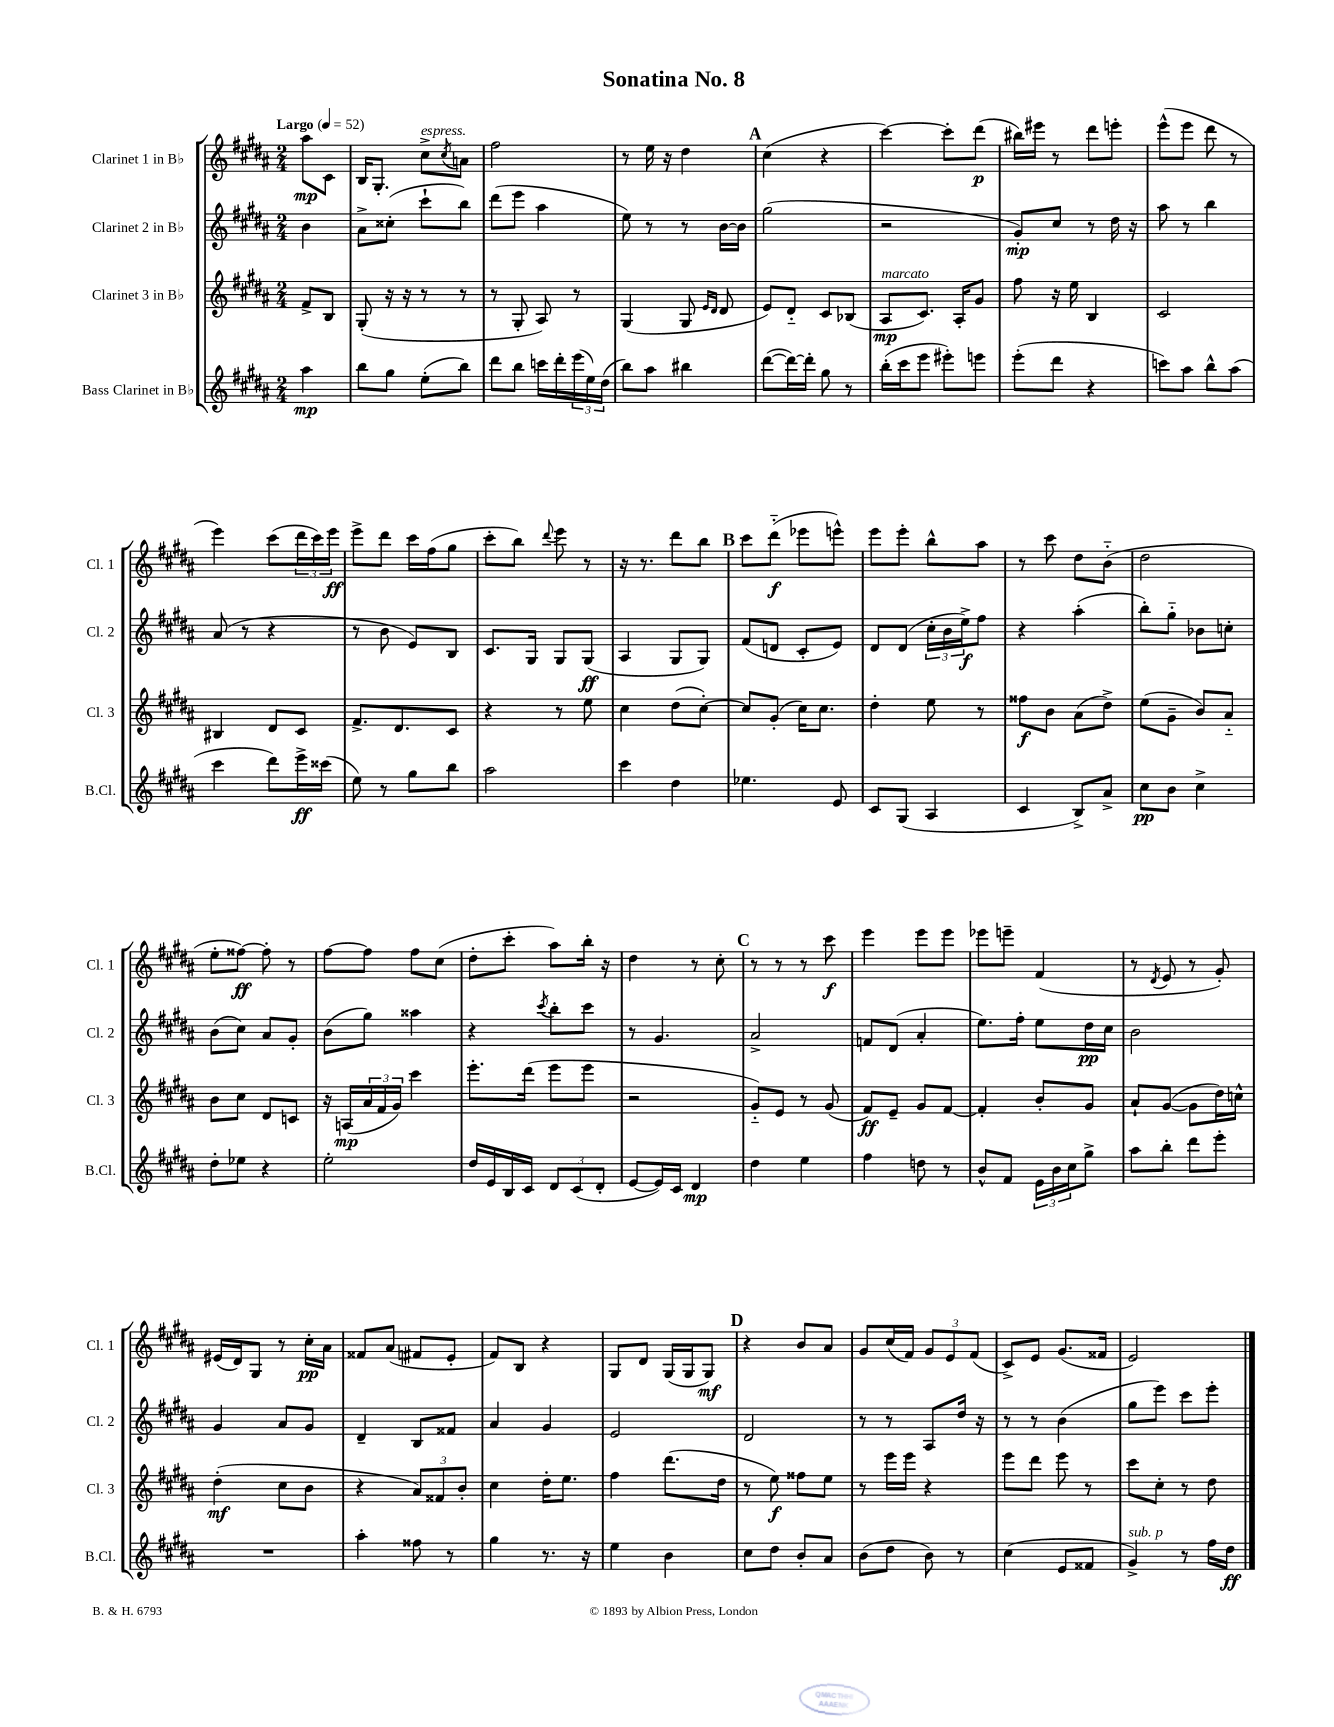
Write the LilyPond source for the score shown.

\header { title = "Sonatina No. 8" }
<<
\new StaffGroup <<
\new Staff = "s0" \with { instrumentName = "Clarinet 1 in Bb" shortInstrumentName = "Cl. 1" } {
    \clef treble \key b \major \numericTimeSignature \time 2/4 \partial 4 \tempo "Largo" 4 = 52
    ais''8\mp cis'8 |
    b16 gis8.-. cis''8->^\markup { \italic "espress." } \acciaccatura { cis''8 } a'8 |
    fis''2 |
    r8 e''16 r16 dis''4 |
    \mark \markup { \bold "A" } cis''4( r4 |
    cis'''4~) cis'''8-. dis'''8\p( |
    bis''16) eis'''16 r8 dis'''8 e'''8-. |
    e'''8-^( e'''8 dis'''8 r8 |
    e'''4) cis'''8( \tuplet 3/2 { dis'''16 cis'''16) e'''16\ff } |
    e'''8-> dis'''8 cis'''16 fis''16( gis''8 |
    cis'''8-. b''8) \appoggiatura { dis'''8 } e'''8 r8 |
    r16 r8. dis'''8 b''8 |
    \mark \markup { \bold "B" } cis'''8 dis'''8-_\f( ees'''8 e'''8-^) |
    e'''8 e'''8-. b''8-^ ais''8 |
    r8 cis'''8 dis''8 b'8-_( |
    dis''2 |
    e''8-. fisis''8~\ff) fisis''8-. r8 |
    fis''8~ fis''8 fis''8 cis''8( |
    dis''8-. cis'''8-. ais''8) b''16-. r16 |
    dis''4 r8 cis''8-. |
    \mark \markup { \bold "C" } r8 r8 r8 cis'''8\f |
    e'''4 e'''8 e'''8 |
    ees'''8 e'''8-- fis'4( |
    r8 \acciaccatura { dis'8 } e'8 r8 gis'8-.) |
    eis'16( dis'16) gis8 r8 cis''16-.\pp ais'16 |
    fisis'8 ais'8( fis'8 e'8-. |
    fis'8) b8 r4 |
    gis8 dis'8 gis16( gis16 gis8\mf) |
    \mark \markup { \bold "D" } r4 b'8 ais'8 |
    gis'8 cis''16( fis'16) \tuplet 3/2 { gis'8 e'8 fis'8( } |
    cis'8->) e'8 gis'8.( fisis'16 |
    e'2) \bar "|." |
}
\new Staff = "s1" \with { instrumentName = "Clarinet 2 in Bb" shortInstrumentName = "Cl. 2" } {
    \clef treble \key b \major \numericTimeSignature \time 2/4 \partial 4
    b'4 |
    ais'8-> cisis''8-.( cis'''8-! b''8) |
    dis'''8( e'''8 ais''4 |
    e''8) r8 r8 b'16~ b'16 |
    \mark \markup { \bold "A" } gis''2( |
    r2 |
    gis'8-.\mp) cis''8 r8 dis''16 r16 |
    ais''8 r8 b''4 |
    ais'8( r8 r4 |
    r8 b'8 e'8) b8 |
    cis'8. gis16 gis8 gis8\ff( |
    ais4 gis8 gis8) |
    \mark \markup { \bold "B" } fis'8( d'8 cis'8-. e'8) |
    dis'8 dis'8( \tuplet 3/2 { cis''16-. b'16 e''16->\f) } fis''8 |
    r4 ais''4-.( |
    b''8-.) gis''8-_ bes'8 c''8-. |
    b'8( cis''8) ais'8 gis'8-. |
    b'8( gis''8) aisis''4 |
    r4 \acciaccatura { cis'''8 } b''8-. cis'''8 |
    r8 gis'4. |
    \mark \markup { \bold "C" } ais'2-> |
    f'8 dis'8( ais'4-. |
    e''8.) fis''16-. e''8 dis''16\pp cis''16 |
    b'2 |
    gis'4 ais'8 gis'8 |
    dis'4-- b8 fisis'8 |
    ais'4 gis'4 |
    e'2 |
    \mark \markup { \bold "D" } dis'2 |
    r8 r8 ais8 dis''16 r16 |
    r8 r8 b'4( |
    gis''8 e'''8) cis'''8 e'''8-. \bar "|." |
}
\new Staff = "s2" \with { instrumentName = "Clarinet 3 in Bb" shortInstrumentName = "Cl. 3" } {
    \clef treble \key b \major \numericTimeSignature \time 2/4 \partial 4
    fis'8-> b8 |
    gis8-.( r16 r16 r8 r8 |
    r8 gis8-. ais8) r8 |
    gis4( gis8 \grace { e'16 dis'16 } dis'8 |
    \mark \markup { \bold "A" } e'8) dis'8-_ cis'8 bes8( |
    ais8\mp^\markup { \italic "marcato" } cis'8.) ais16-. gis'8 |
    fis''8 r16 e''16 b4 |
    cis'2 |
    bis4 dis'8 cis'8 |
    fis'8.-> dis'8. cis'8 |
    r4 r8 e''8 |
    cis''4 dis''8( cis''8~-.) |
    \mark \markup { \bold "B" } cis''8 gis'8-.( cis''16) cis''8. |
    dis''4-. e''8 r8 |
    fisis''8\f b'8 ais'8( dis''8->) |
    e''8( gis'8-- b'8) ais'8-_ |
    b'8 cis''8 dis'8 c'8 |
    r16 a16\mp( \tuplet 3/2 { ais'16 fis'16 gis'16) } cis'''4 |
    e'''8.-. dis'''16( e'''8 e'''8 |
    r2 |
    \mark \markup { \bold "C" } gis'8-_) e'8 r8 gis'8( |
    fis'8\ff) e'8-- gis'8 fis'8~ |
    fis'4-. b'8-. gis'8 |
    ais'8-! gis'8~( gis'8 dis''16) c''16-^ |
    dis''4-.\mf( cis''8 b'8 |
    r4 \tuplet 3/2 { ais'8) fisis'8 b'8-. } |
    cis''4 dis''16-. e''8. |
    fis''4 dis'''8.( dis''16 |
    \mark \markup { \bold "D" } r8 e''8\f) fisis''8 e''8 |
    r8 e'''16 e'''16 r4 |
    e'''8 dis'''8 e'''8 r8 |
    cis'''8 cis''8-. r8 dis''8 \bar "|." |
}
\new Staff = "s3" \with { instrumentName = "Bass Clarinet in Bb" shortInstrumentName = "B.Cl." } {
    \clef treble \key b \major \numericTimeSignature \time 2/4 \partial 4
    ais''4\mp |
    b''8 gis''8 e''8-.( b''8) |
    dis'''8 b''8 c'''16 dis'''16-. \tuplet 3/2 { e'''16( e''16) dis''16( } |
    b''8) ais''8 bis''4 |
    \mark \markup { \bold "A" } dis'''8~( dis'''16~) dis'''16-. gis''8 r8 |
    b''16-.( cis'''16 e'''8 eis'''8-.) e'''8 |
    e'''8-.( dis'''8 r4 |
    c'''8) ais''8 b''8-^ ais''8( |
    cis'''4 dis'''8) e'''16->\ff cisis'''16( |
    e''8) r8 gis''8 b''8 |
    ais''2 |
    cis'''4 dis''4 |
    \mark \markup { \bold "B" } ees''4. e'8 |
    cis'8 gis8( ais4 |
    cis'4 b8->) ais'8-> |
    cis''8\pp b'8 cis''4-> |
    dis''8-. ees''8 r4 |
    e''2-. |
    dis''16 e'16 b16 cis'16 \tuplet 3/2 { dis'8 cis'8( dis'8-. } |
    e'8~ e'16) cis'16 dis'4\mp |
    \mark \markup { \bold "C" } dis''4 e''4 |
    fis''4 d''8 r8 |
    b'8-^ fis'8 \tuplet 3/2 { e'16 b'16 cis''16 } gis''8-> |
    ais''8 b''8-. dis'''8 e'''8-. |
    R2 |
    ais''4-. fisis''8 r8 |
    gis''4 r8. r16 |
    e''4 b'4 |
    \mark \markup { \bold "D" } cis''8 dis''8 b'8-. ais'8 |
    b'8( dis''8 b'8) r8 |
    cis''4( e'8 fisis'8 |
    gis'4->^\markup { \italic "sub. p" }) r8 fis''16 dis''16\ff \bar "|." |
}
>>
>>
\layout { \context { \Score \remove "Bar_number_engraver" } }
